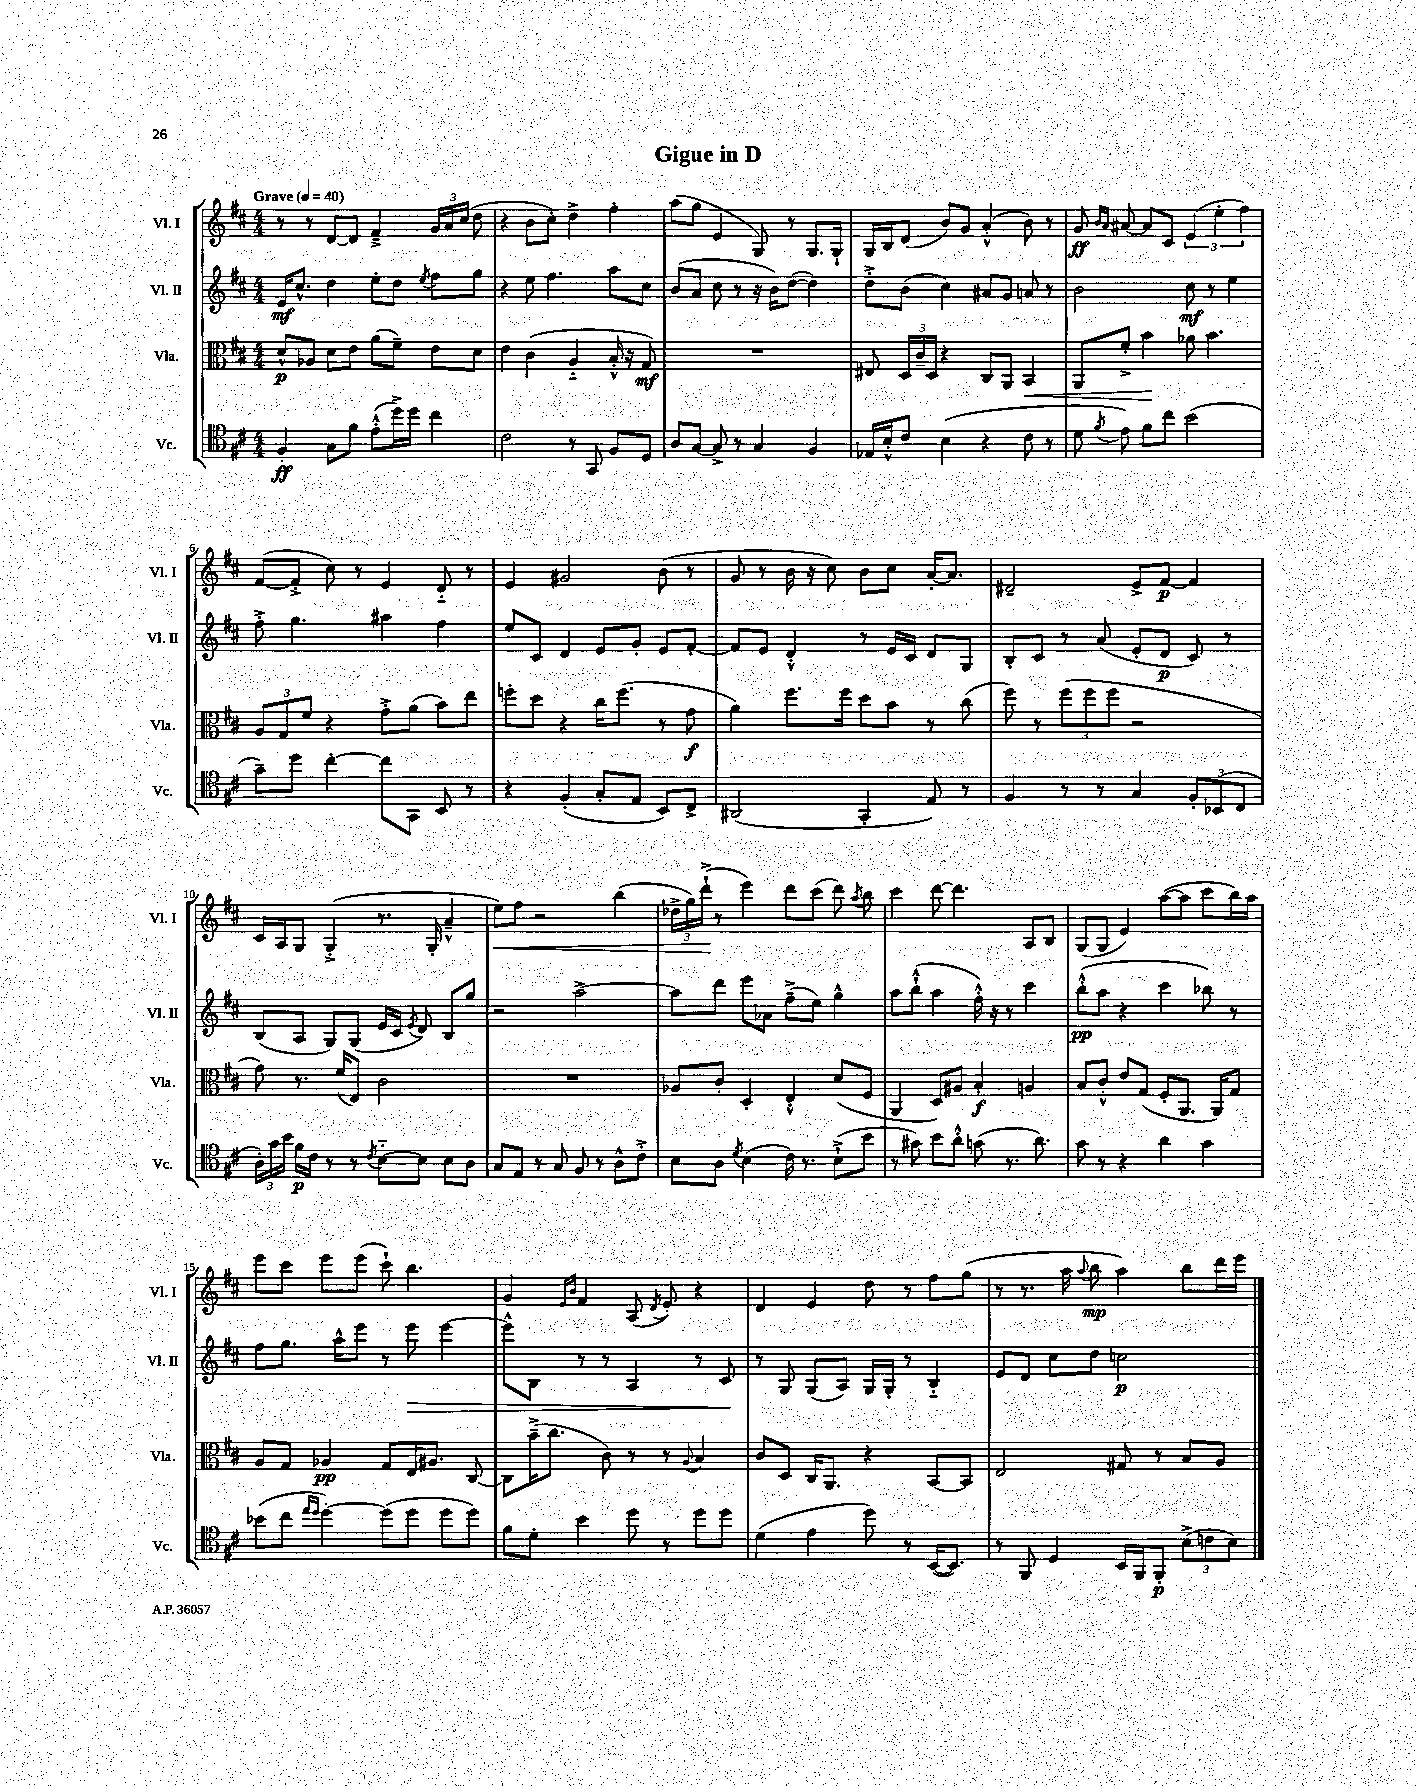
\header { title = "Gigue in D" }
<<
\new StaffGroup <<
\new Staff = "s0" \with { instrumentName = "Vl. I" shortInstrumentName = "Vl. I" } {
    \clef treble \key d \major \numericTimeSignature \time 4/4 \tempo "Grave" 4 = 40
    \autoBeamOff r8 r8 d'8[~ d'8] fis'4---> \tuplet 3/2 { g'16[ a'16 cis''16]( } d''8 |
    r4 b'8[ cis''8]-.) d''4-> fis''4-. |
    a''8[( g''8] e'4 g8) r8 g8.[ g16]-! |
    g16[ b16 d'8]( b'8[) g'8] a'4-.-^( b'8) r8 |
    g'8\ff \grace { b'16[ a'16] } ais'8~ ais'8[ cis'8] \tuplet 3/2 { e'4( e''4-. fis''4) } |
    fis'8[~( fis'8]-.-> cis''8) r8 e'4 d'8-_ r8 |
    e'4 gis'2 b'8( r8 |
    g'8 r8 b'16 r16 cis''8) b'8[ cis''8] a'16[~-. a'8.] |
    dis'2-- e'8[-> fis'8]~\p fis'4 |
    cis'16[ a16 g8] g4-.->( r8. g16-. a'4---^ |
    e''8[\<) fis''8] r2 b''4( |
    \tuplet 3/2 { des''16[-> g''16) d'''16]-!->\!( } r8 e'''4) d'''8[ cis'''8]( d'''8) \acciaccatura { a''8 } b''8 |
    cis'''4 d'''8~ d'''4. a8[ b8] |
    g8[( g8] e'4) a''8[~( a''8] cis'''8[ b''16) a''16] |
    e'''8[ cis'''8] e'''8[ e'''8]( cis'''8-!) b''4. |
    g'4 \grace { e'16[ b'16] } fis'4 a8( \acciaccatura { d'8 } e'8-.) r4 |
    d'4 e'4 d''8 r8 fis''8[ g''8]( |
    r8 r8. a''16 \appoggiatura { a''8 } b''8\mp a''4) b''8[ d'''16 e'''16] \bar "|." |
}
\new Staff = "s1" \with { instrumentName = "Vl. II" shortInstrumentName = "Vl. II" } {
    \clef treble \key d \major \numericTimeSignature \time 4/4
    \autoBeamOff e'16[\mf cis''8.]-^ d''4 e''8[-. d''8] \acciaccatura { e''8 } fis''8[ g''8] |
    r4 e''8 fis''4. a''8[ cis''8] |
    b'8[( a'8] cis''8 r8 r16 b'16[) d''8]~( d''4) |
    d''8[-.-> b'8]( cis''4) ais'8[ g'8] a'8 r8 |
    b'2 cis''8\mf r8 e''4 |
    fis''8-.-> g''4. ais''4 fis''4 |
    e''8[ cis'8] d'4 e'8[ g'8]-. e'8[ fis'8]~-. |
    fis'8[ e'8] d'4-.-^ r8 e'16[ cis'16] d'8[ g8] |
    b8[-. cis'8] r8 a'8( e'8[-. d'8]\p cis'8) r8 |
    b8[( a8] g8[) g8]( e'16[ cis'16] \acciaccatura { e'8 } d'8) b8[ g''8] |
    r2 a''2~-> |
    a''8[ d'''8] e'''8[ aes'8] fis''8[--->( e''8]) g''4-^ |
    a''8[ b''8]-!-^( a''4 fis''16-.-^) r16 r8 cis'''4 |
    b''8[-.-^\pp( a''8] r4 cis'''4 bes''8) r8 |
    fis''8[ g''8.] a''16[-^ e'''8] r8 e'''8\> e'''4~ |
    e'''8[-^ b8] r8 r8 a4 r8 cis'8\! |
    r8 g8 g8[( a8]) g16[ g16]-. r8 b4-_ |
    e'8[ d'8] cis''8[ d''8] c''2\p \bar "|." |
}
\new Staff = "s2" \with { instrumentName = "Vla." shortInstrumentName = "Vla." } {
    \clef alto \key d \major \numericTimeSignature \time 4/4
    \autoBeamOff d'8[-^\p aes8] d'8[ e'8] a'8[( fis'8]--) e'8[ d'8] |
    e'4 cis'4( a4-_ b16-.-^ r16 g8\mf) |
    R1 |
    eis8 \tuplet 3/2 { d16[ cis'16-- d16] } r4 cis8[ a,8] b,4\< |
    a,8[ fis'8]-.-> b'4\! aes'8 b'4. |
    \tuplet 3/2 { a8[ g8 fis'8] } r4 g'8[-.-> a'8]( b'8[) e''8] |
    f''8[-. d''8] r4 cis''16[ f''8.]( r8 g'8\f |
    a'4) fis''8.[ fis''16] d''8[ b'8] r8 cis''8( |
    fis''8) r8 \tuplet 3/2 { fis''8[( fis''8 fis''8] } r2 |
    g'8) r8. fis'16[( e8]) cis'2 |
    R1 |
    aes8[ cis'8]-. d4-. e4-.-^ d'8[( fis8] |
    a,4 d8[) ais8] b4-.\f a4 |
    b8[ cis'8]-.-^ e'8[ g8]( fis8[-. a,8.] a,16[) g8] |
    a8[ g8] aes4\pp g8[ e16 ais8.] cis8~ |
    cis8[ b'16--->( cis''8.] cis'8) r8 r8 \appoggiatura { a8 } b4 |
    cis'8[ d8] cis16[ a,8.] r4 b,8[~ b,8] |
    e2 gis8 r8 b8[ a8] \bar "|." |
}
\new Staff = "s3" \with { instrumentName = "Vc." shortInstrumentName = "Vc." } {
    \clef tenor \key d \major \numericTimeSignature \time 4/4
    \autoBeamOff fis4-.\ff g8[ fis'8] e'8[-.-^( d''16->) d''16] cis''4 |
    cis'2 r8 g,8 fis8[ d8] |
    a8[ g8]~ g8-> r8 g4 fis4 |
    ees16[ b16-.-^ cis'8] b4( r4 cis'8 r8 |
    d'8 \acciaccatura { fis'8 } e'8) fis'8[ cis''8] b'2( |
    g'8[--) d''8] cis''4~-. cis''8[ g,8] b,8 r8 |
    r4 fis4-.( g8[-. e8] b,8[) cis8]-> |
    ais,2( g,4-. e8) r8 |
    fis4 r8 r8 g4 \tuplet 3/2 { fis8[-. bes,8( cis8] } |
    \tuplet 3/2 { a16[-.) g'16 b'16] } fis'16[\p cis'16] r8 r8 \acciaccatura { cis'8 } b8[~-_ b8] b8[ a8] |
    g8[ e8] r8 g8 fis8 r8 a8[-^ cis'8]-.-> |
    b8[ a8] \acciaccatura { d'8 } b4( cis'16) r8. b8[-!->( b'8] |
    r8 gis'8) b'8[ a'8]-.-^ g'8( r8. a'8.) |
    g'8 r8 r4 a'4 g'4 |
    bes'8[( cis''8] \grace { e''16[ d''16] } d''4~-.) d''8[( d''8] d''8[ d''8]) |
    fis'8[ d'8]-. b'4 d''8 r8 d''8[ d''8] |
    d'4( e'4 d''8) r8 b,16[~( b,8.]) |
    r8 fis,8 d4 b,16[ fis,16 fis,8]-.\p \tuplet 3/2 { b8[->( c'8 b8]) } \bar "|." |
}
>>
>>
